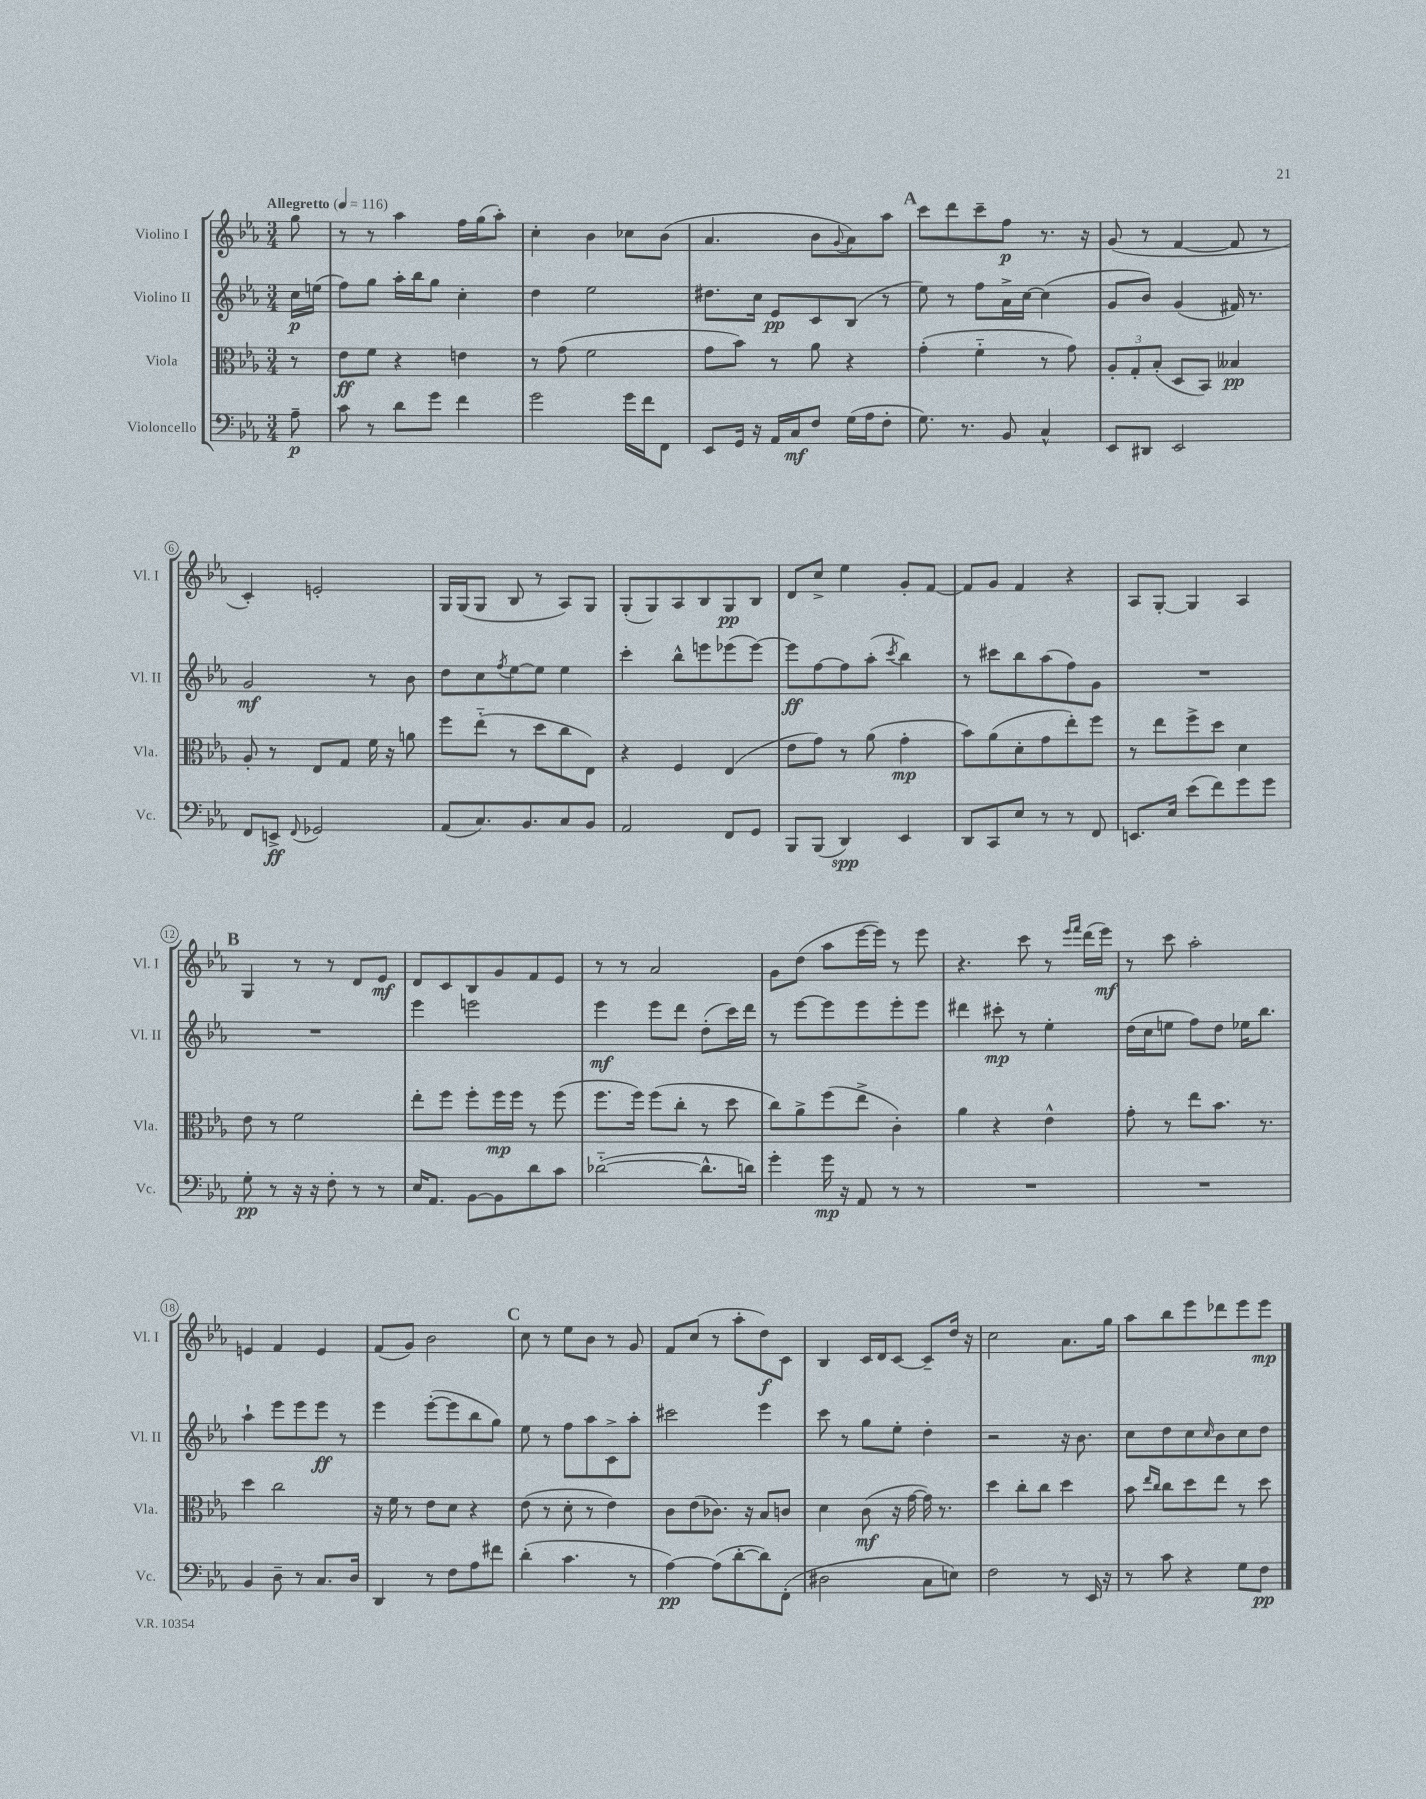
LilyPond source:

<<
\new StaffGroup <<
\new Staff = "s0" \with { instrumentName = "Violino I" shortInstrumentName = "Vl. I" } {
    \clef treble \key ees \major \numericTimeSignature \time 3/4 \partial 8 \tempo "Allegretto" 4 = 116
    g''8 |
    r8 r8 aes''4 f''16 g''16( aes''8-.) |
    c''4-. bes'4 ces''8 bes'8( |
    aes'4. bes'8 \appoggiatura { g'8 } aes'8) aes''8 |
    \mark \markup { \bold "A" } c'''8 d'''8 c'''8-- f''8\p r8. r16 |
    g'8( r8 f'4~ f'8 r8 |
    c'4-.) e'2-. |
    g16 g16( g8 bes8 r8 aes8) g8 |
    g8-.( g8) aes8 bes8 g8\pp bes8 |
    d'8 c''8-> ees''4 g'8-. f'8~ |
    f'8 g'8 f'4 r4 |
    aes8 g8~-. g4 aes4 |
    \mark \markup { \bold "B" } g4 r8 r8 d'8 ees'8\mf |
    d'8 c'8 bes8 g'8 f'8 ees'8 |
    r8 r8 aes'2 |
    g'8 d''8( aes''8 ees'''16~ ees'''16) r8 ees'''8 |
    r4. c'''8 r8 \grace { ees'''16 f'''16 } d'''16( ees'''16\mf) |
    r8 c'''8 aes''2-. |
    e'4 f'4 e'4 |
    f'8( g'8) bes'2 |
    \mark \markup { \bold "C" } c''8 r8 ees''8 bes'8 r8 g'8 |
    f'8 c''8( r8 aes''8-. d''8\f) c'8 |
    bes4 c'16 d'16 c'8~ c'8-- d''16 r16 |
    c''2 aes'8. g''16 |
    aes''8 bes''8 ees'''8 des'''8 ees'''8 ees'''8\mp \bar "|." |
}
\new Staff = "s1" \with { instrumentName = "Violino II" shortInstrumentName = "Vl. II" } {
    \clef treble \key ees \major \numericTimeSignature \time 3/4 \partial 8
    c''16\p e''16( |
    f''8) g''8 aes''16-. bes''16 g''8 c''4-. |
    d''4 ees''2 |
    dis''8. c''16 ees'8\pp c'8 bes8( r8 |
    \mark \markup { \bold "A" } ees''8) r8 f''8 aes'16-> c''16~ c''4( |
    g'8 bes'8) g'4( fis'16) r8. |
    g'2\mf r8 bes'8 |
    d''8 c''8 \acciaccatura { f''8 } ees''8~ ees''8 ees''4 |
    c'''4-. bes''8-^ e'''8 ees'''8( ees'''8~) |
    ees'''8\ff f''8~ f''8 aes''8-.( \acciaccatura { c'''8 } bes''4) |
    r8 cis'''8 bes''8 aes''8( f''8) g'8 |
    R2. |
    \mark \markup { \bold "B" } R2. |
    ees'''4 e'''2 |
    ees'''4\mf ees'''8 d'''8 d''8-.( c'''16) d'''16 |
    r8 ees'''8~ ees'''8 ees'''8 ees'''8-. ees'''8 |
    dis'''4 cis'''8-.\mp r8 ees''4-. |
    d''16( c''16 e''8 f''8) d''8 ees''16 bes''8. |
    aes''4-! ees'''8 ees'''8 ees'''8\ff r8 |
    ees'''4 ees'''8~-.( ees'''8 bes''8 g''8) |
    \mark \markup { \bold "C" } ees''8 r8 f''8 aes''8 c'8-> aes''8-. |
    cis'''2 ees'''4 |
    c'''8 r8 g''8 ees''8-. d''4-. |
    r2 r16 bes'8. |
    c''8 d''8 c''8 \grace { c''16 } bes'8 c''8 d''8 \bar "|." |
}
\new Staff = "s2" \with { instrumentName = "Viola" shortInstrumentName = "Vla." } {
    \clef alto \key ees \major \numericTimeSignature \time 3/4 \partial 8
    r8 |
    ees'8\ff f'8 r4 e'4 |
    r8 g'8( f'2 |
    g'8 bes'8) r8 aes'8 r4 |
    \mark \markup { \bold "A" } g'4-.( f'4-_ r8 g'8) |
    \tuplet 3/2 { aes8-. g8-. bes8-.( } d8 bes,8) beses4\pp |
    aes8-. r8 ees8 g8 f'16 r16 a'8 |
    f''8 ees''8-_( r8 d''8 c''8 ees8) |
    r4 f4 ees4( |
    ees'8 g'8) r8 aes'8( g'4-.\mp |
    bes'8) aes'8( d'8-. g'8 ees''8-.) f''8 |
    r8 ees''8 f''8-> d''8 d'4 |
    \mark \markup { \bold "B" } ees'8 r8 f'2 |
    ees''8-. f''8 f''8-. f''16\mp f''16 r8 f''8( |
    f''8. f''16) f''8( c''8-. r8 d''8 |
    c''8) aes'8-> f''8( ees''8-> c'4-.) |
    aes'4 r4 ees'4-^ |
    g'8-. r8 ees''8 bes'8. r8. |
    d''4 c''2 |
    r16 f'16 r8 ees'8 d'8 r4 |
    \mark \markup { \bold "C" } ees'8( r8 d'8-. r8 ees'4) |
    c'8 ees'8( ces'8.) r16 bes8 c'8 |
    d'4 c'8\mf( r16 g'16~ g'16) r8. |
    d''4 c''8-. c''8 d''4 |
    bes'8 \grace { ees''16 c''16 } c''8 d''8 ees''8 r8 d''8 \bar "|." |
}
\new Staff = "s3" \with { instrumentName = "Violoncello" shortInstrumentName = "Vc." } {
    \clef bass \key ees \major \numericTimeSignature \time 3/4 \partial 8
    aes8--\p |
    c'8 r8 d'8 g'8 f'4 |
    g'2 g'16 f'16 f,8 |
    ees,8 g,16 r16 aes,16 c16\mf f8 g16( aes16 f8-. |
    \mark \markup { \bold "A" } g8.) r8. bes,8 c4-^ |
    ees,8 dis,8 ees,2 |
    f,8 e,8->\ff \appoggiatura { f,8 } ges,2 |
    aes,8( c8.) bes,8. c8 bes,8 |
    aes,2 f,8 g,8 |
    bes,,8 bes,,8( d,4\spp) ees,4 |
    d,8 c,8 ees8 r8 r8 f,8 |
    e,8. ees16 ees'8( f'8) g'8 g'8 |
    \mark \markup { \bold "B" } g8-.\pp r8 r16 r16 f8-. r8 r8 |
    ees16 aes,8. bes,8~ bes,8 d'8 c'8 |
    des'2~-_( des'8.-^ d'16) |
    g'4-. g'16\mp r16 aes,8 r8 r8 |
    R2. |
    R2. |
    bes,4 d8-- r8 c8. d16 |
    d,4 r8 f8 aes8 fis'8 |
    \mark \markup { \bold "C" } d'4-.( c'4. r8 |
    aes4~\pp) aes8( d'8~-. d'8) f,8-.( |
    dis2 c8 e8) |
    f2 r8 ees,16 r16 |
    r8 c'8 r4 g8 f8\pp \bar "|." |
}
>>
>>
\layout { \context { \Score \override BarNumber.stencil = #(make-stencil-circler 0.1 0.3 ly:text-interface::print) } }
